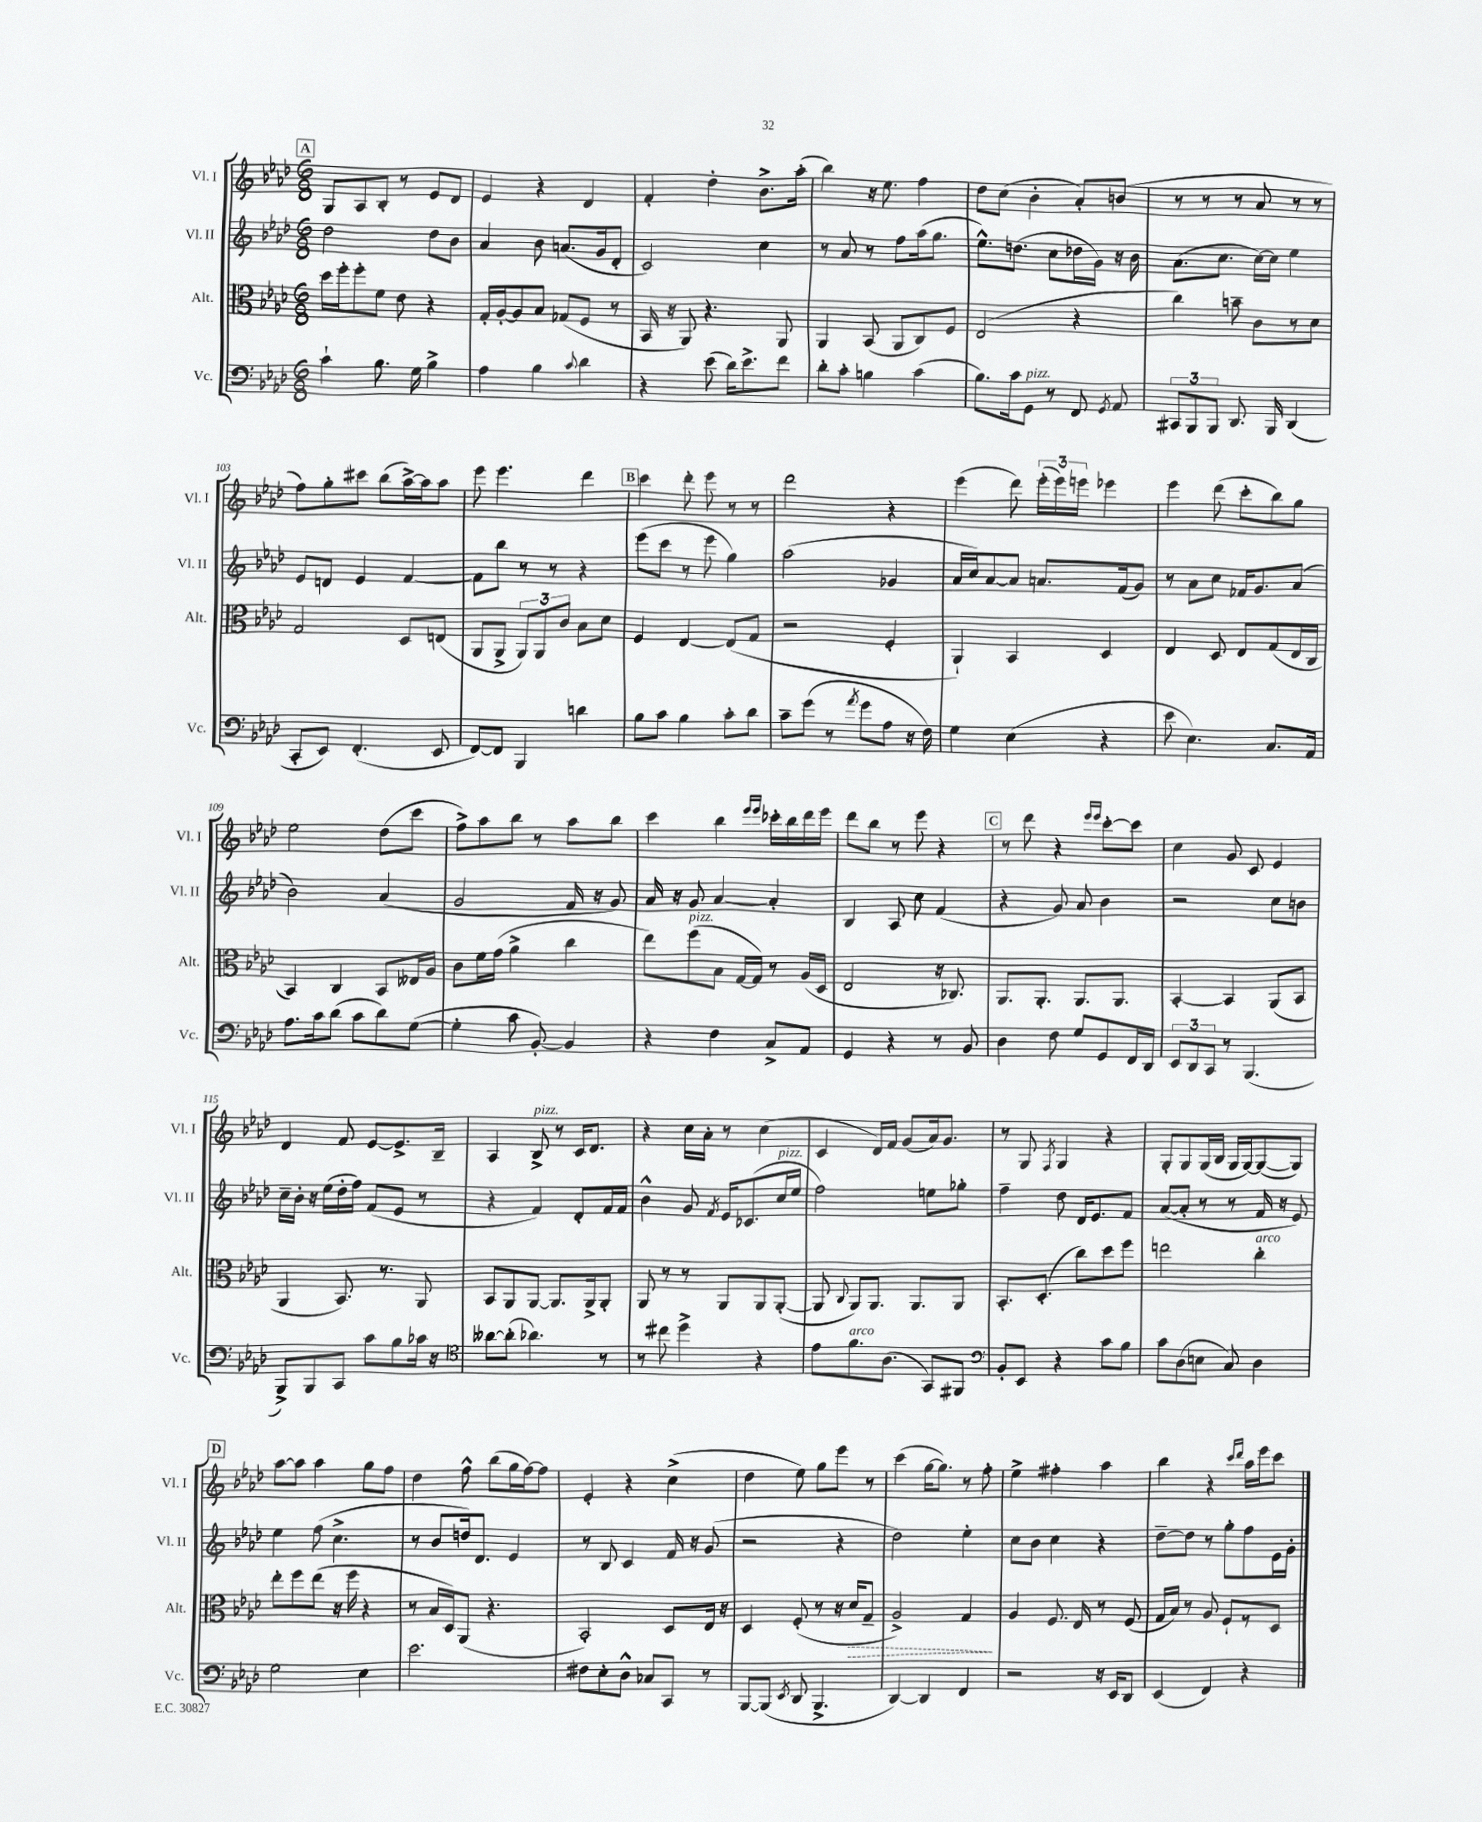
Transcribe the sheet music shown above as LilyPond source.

<<
\new StaffGroup <<
\new Staff = "s0" \with { instrumentName = "Vl. I" shortInstrumentName = "Vl. I" } {
    \clef treble \key aes \major \numericTimeSignature \time 6/8
    \autoBeamOff \mark \markup { \box "A" } g8[ aes8 bes8]-. r8 ees'8[ des'8] |
    ees'4 r4 des'4 |
    f'4-. des''4-. bes'8.[-> aes''16]-.( |
    bes''4) r16 ees''8. f''4 |
    des''8[ c''8]( bes'4-. aes'8[-.) b'8]( |
    r8 r8 r8 aes'8 r8 r8 |
    f''8[) g''8-. cis'''8] bes''8[( aes''16~->) aes''16 aes''8] |
    ees'''8 ees'''4. des'''4 |
    \mark \markup { \box "B" } c'''4 des'''8-. ees'''8 r8 r8 |
    des'''2 r4 |
    ees'''4( des'''8) \tuplet 3/2 { ees'''16[-.( ees'''16) e'''16] } ees'''4 |
    ees'''4 des'''8( c'''8[-. bes''8) g''8] |
    ees''2 des''8[( c'''8] |
    f''8[->) aes''8 bes''8] r8 aes''8[ bes''8] |
    c'''4 bes''4 \grace { ees'''16[ ees'''16] } ces'''16[-. bes''16 des'''16 ees'''16] |
    des'''8[ bes''8] r8 ees'''8 r4 |
    \mark \markup { \box "C" } r8 des'''8 r4 \grace { ees'''16[ ees'''16] } c'''8[~-. c'''8] |
    c''4 g'8 c'8 ees'4 |
    des'4 f'8 ees'8[~ ees'8.-> bes16]-- |
    aes4 bes8->^\markup { \italic "pizz." } r8 c'16[ des'8.] |
    r4 c''16[ aes'16]-. r8 c''4( |
    c'4 des'16[) f'16] g'8[( aes'16) g'8.] |
    r8 g8 \acciaccatura { f8 } g4 r4 |
    g8[-. g8 g16( bes16] g16[ g16~) g8~( g8]) |
    \mark \markup { \box "D" } aes''8[~ aes''8] aes''4 g''8[ f''8] |
    des''4 f''8-^ bes''8[( g''16 f''16~) f''8] |
    ees'4-. r4 c''4->( |
    des''4 ees''8) g''8[ ees'''8] r8 |
    c'''4( g''16[~ g''8.]) r8 f''8-. |
    ees''4-> fis''4-. aes''4 |
    bes''4 r4 \grace { c'''16[ des'''16] } aes''16[ ees'''16 c'''8] \bar "|." |
}
\new Staff = "s1" \with { instrumentName = "Vl. II" shortInstrumentName = "Vl. II" } {
    \clef treble \key aes \major \numericTimeSignature \time 6/8
    \autoBeamOff \mark \markup { \box "A" } des''2 des''8[ bes'8] |
    aes'4 bes'8 a'8.[( g'16 des'8]-. |
    c'2) c''4 |
    r8 aes'8 r8 f''8[ aes''16( g''8.] |
    ees''8.[-^) d''8.]( c''8[ des''16 g'16]) r16 bes'16 |
    aes'8.[( c''8.] c''16[~) c''16] ees''4 |
    ees'8[ d'8] ees'4 f'4~ |
    f'8[ bes''8] r8 r8 r4 |
    \mark \markup { \box "B" } ees'''8[( c'''8] r8 ees'''8 g''4) |
    aes''2( ges'4 |
    aes'16[ c''16) aes'8~ aes'8] a'8.[ f'16( g'8]) |
    r8 aes'8[ c''8] fes'16[ g'8. aes'8]( |
    bes'2) aes'4( |
    g'2 f'16 r16 g'8) |
    aes'16 r16 g'8 aes'4~ aes'4-. |
    bes4 aes8 c''8 f'4( |
    \mark \markup { \box "C" } r4 g'8) aes'8 bes'4 |
    r2 c''8[ b'8] |
    c''16[-- bes'16]-. r16 ees''16[( des''16-. f''16]) f'8[( ees'8] r8 |
    r4 f'4) des'8[-. f'16 f'16] |
    bes'4-^ g'8 \acciaccatura { f'8 } ees'16[ ces'8.( c''16^\markup { \italic "pizz." } ees''16] |
    f''2) e''8[ ges''8]-. |
    f''4-- des''8 des'16[ ees'8. f'8] |
    aes'8[~( aes'8]-. r8 r8 f'16 r16 ees'8) |
    \mark \markup { \box "D" } ees''4 f''8( c''4.-> |
    r8 bes'8[ d''16) des'8.] ees'4 |
    r8 bes8 c'4 f'16 r16 g'8( |
    r2 r4 |
    des''2) ees''4-. |
    c''8[ bes'8] c''4 r4 |
    des''8[~-- des''8] r8 g''8[-. f''8 ees'16 g'16]-. \bar "|." |
}
\new Staff = "s2" \with { instrumentName = "Alt." shortInstrumentName = "Alt." } {
    \clef alto \key aes \major \numericTimeSignature \time 6/8
    \autoBeamOff \mark \markup { \box "A" } des''16[ f''16-. f''8-. f'8] ees'8 r4 |
    g16[-. aes16~-. aes8 bes8] ges8[( f8] r8 |
    bes,16 r16 aes,8) r4. aes,8 |
    aes,4 bes,8( aes,8[ c8) f8] |
    ees2( r4 |
    c''4) b'8-- c'8[ r8 des'8] |
    g2 des8[ e8]( |
    aes,8[ aes,8]-> \tuplet 3/2 { aes,8[) aes,8 c'8] } bes8[ des'8] |
    \mark \markup { \box "B" } f4 ees4~ ees8[( g8] |
    r2 f4-. |
    aes,4-!) bes,4 des4 |
    ees4 des8 ees8[ g8( ees16 c16] |
    bes,4) c4 bes,8[ eeses16 aes16] |
    c'8[ f'16 g'16]( aes'4-> c''4 |
    ees''8[) f''8^\markup { \italic "pizz." }( bes8] g16[~ g16]) r8 aes16[( des16] |
    ees2 r16 ces8.) |
    \mark \markup { \box "C" } aes,8.[ aes,8.]-. aes,8.[ aes,8.] |
    bes,4~-. bes,4 aes,8[( bes,8] |
    aes,4 bes,8.) r8. aes,8 |
    bes,8[ aes,8 aes,8]~ aes,8.[ aes,16-> aes,8]-. |
    aes,8 r8 r8 aes,8[ aes,8 aes,8]~-.( |
    aes,8 \appoggiatura { c8 } aes,8[) aes,8.] aes,8.[ aes,8] |
    bes,8.[-. des8.]-.( c''8[) des''8 f''8] |
    e''2 c''4-.^\markup { \italic "arco" } |
    \mark \markup { \box "D" } ees''8[-. f''8 ees''8]( r16 f''16 r4 |
    r8 bes16[ des16) aes,8]( r4. |
    bes,2-.) des8[ ees16] r16 |
    des4 f8-.( r8 r16 \once \override Hairpin.style = #'dashed-line des'16[\> g8]-- |
    aes2->) g4\! |
    aes4 f8. ees16 r8 f8( |
    g16[ bes16]) r8 aes8 f8[-! r8 des8] \bar "|." |
}
\new Staff = "s3" \with { instrumentName = "Vc." shortInstrumentName = "Vc." } {
    \clef bass \key aes \major \numericTimeSignature \time 6/8
    \autoBeamOff \mark \markup { \box "A" } c'4-! bes8. g16 bes4-> |
    aes4 bes4 \appoggiatura { c'8 } des'4 |
    r4 ees'8( des'16[) ees'8.-> f'8] |
    des'8[-. c'8]-. b4 c'4( |
    bes8.[) c'16 g,8]^\markup { \italic "pizz." } r8 f,8 \acciaccatura { g,8 } aes,8 |
    \tuplet 3/2 { cis,8[ bes,,8 bes,,8] } des,8. bes,,16 des,4( |
    c,8[-. ees,8]) f,4.-.( ees,8 |
    f,8[~) f,8] bes,,4 d'4 |
    \mark \markup { \box "B" } bes8[ c'8] bes4 c'8[-. des'8] |
    c'8[-- g'8]( r8 \acciaccatura { aes'8 } g'8[ aes8] r16 f16) |
    g4 ees4( r4 |
    ees'8 ees4.) c8.[ aes,16] |
    aes8.[ c'16 des'8]( c'8[ des'8) g8]~( |
    g4-. c'8 bes,8~-.) bes,4 |
    r4 f4 c8[-> aes,8] |
    g,4 r4 r8 bes,8 |
    \mark \markup { \box "C" } des4 f8 g8[ g,8 f,16 des,16] |
    \tuplet 3/2 { ees,8[ des,8 c,8] } r8 bes,,4.( |
    bes,,8[->) bes,,8 c,8] c'8[ bes8 ces'16] r16 |
    \clef tenor aeses'8[~ aeses'8]-.( aes'4.) r8 |
    r8 cis''8 des''4-> r4 |
    ees'8[ f'8.^\markup { \italic "arco" } aes8.]( g,8[) fis,8] |
    \clef bass bes,8[-. ees,8] r4 c'8[ bes8] |
    c'8[ des8( e8] c8) des4 |
    \mark \markup { \box "D" } g2 ees4 |
    ees'2. |
    fis8[ ees8-. des8]-^ ces8[ c,8] r8 |
    bes,,8[~ bes,,8]( \acciaccatura { ees,8 } des,8 bes,,4.-> |
    des,4~) des,4 f,4 |
    r2 r16 ees,16[ des,8] |
    ees,4( f,4) r4 \bar "|." |
}
>>
>>
\layout { \context { \Score currentBarNumber = #97 } }
